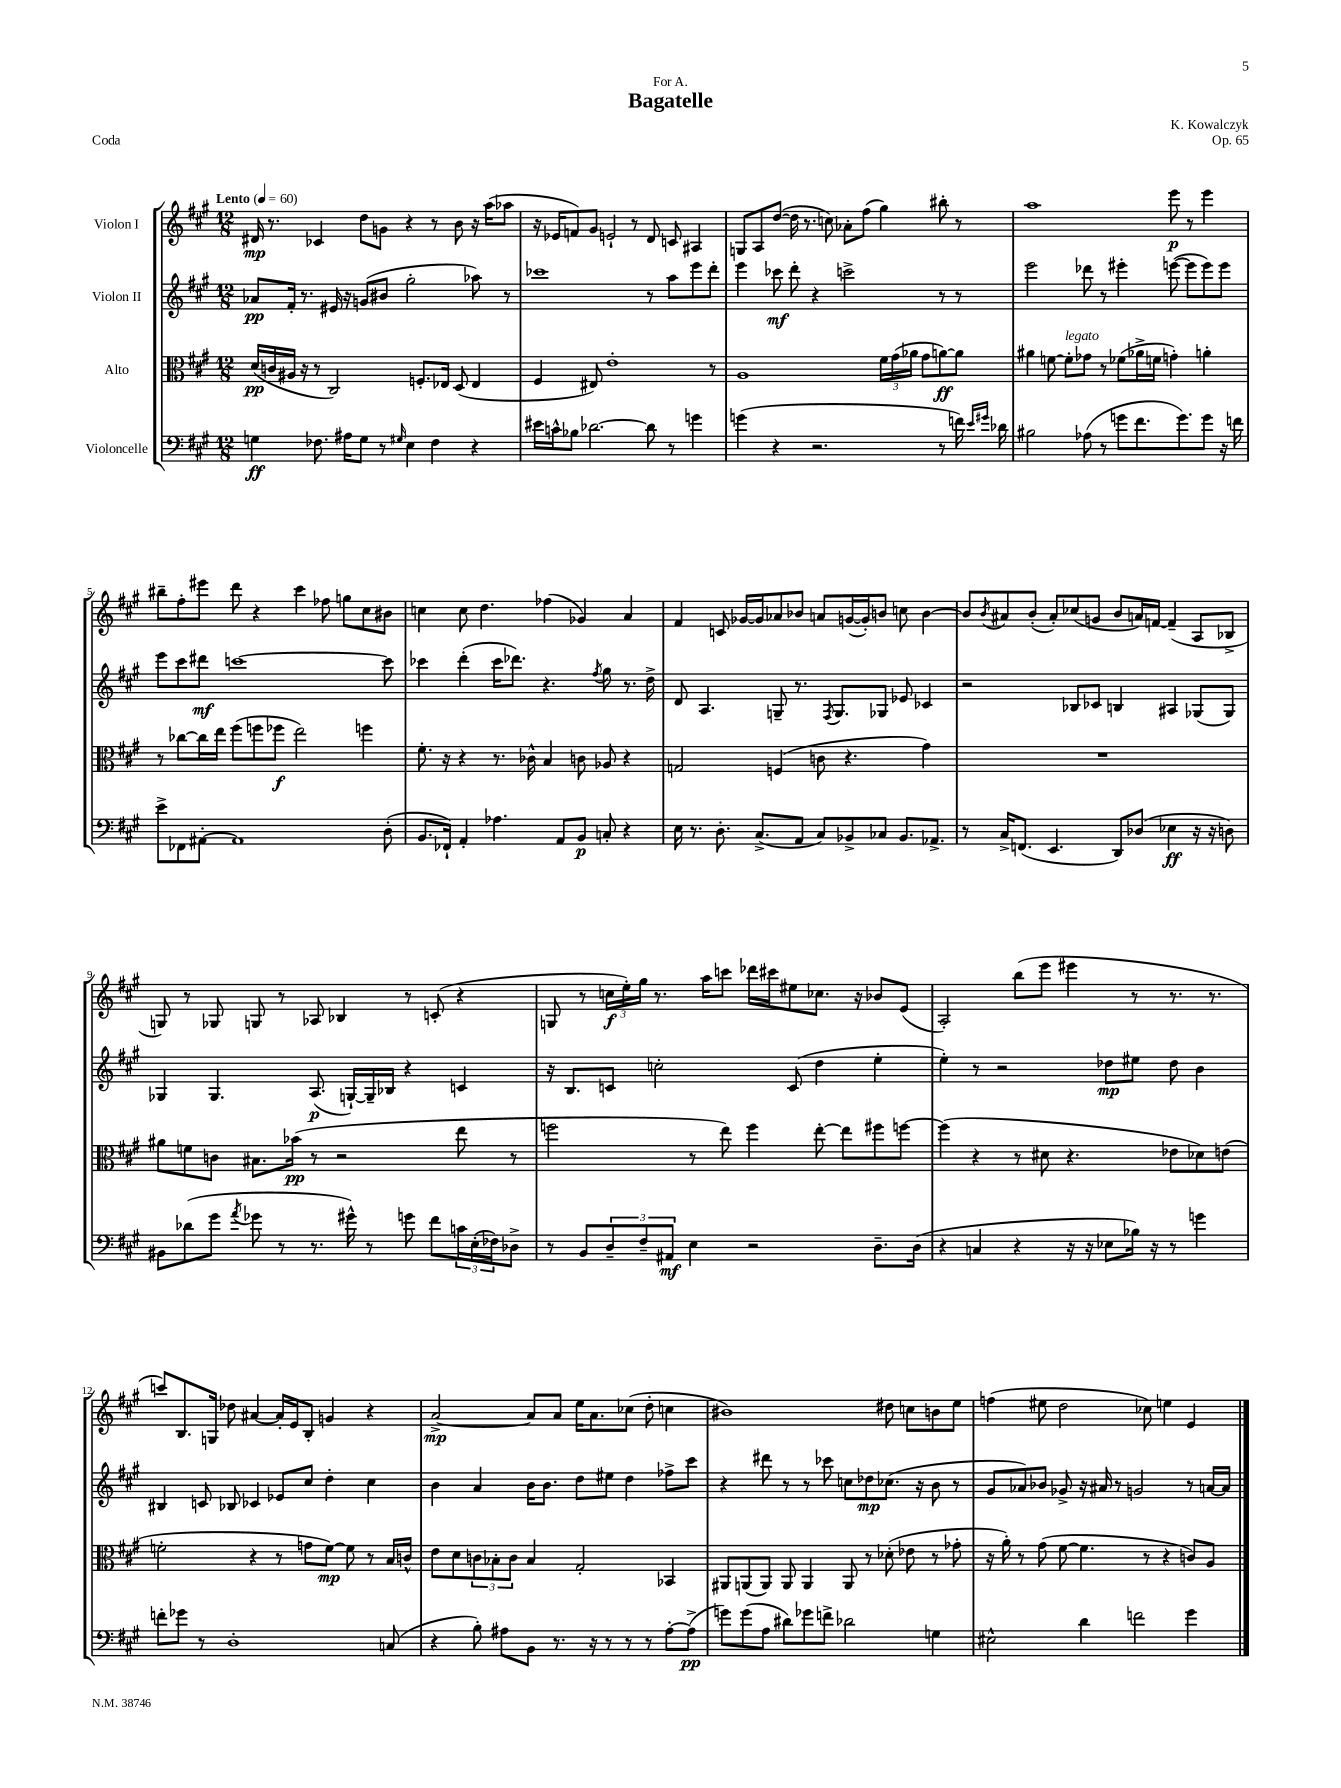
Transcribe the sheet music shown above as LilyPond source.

\header { title = "Bagatelle" composer = "K. Kowalczyk" dedication = "For A." opus = "Op. 65" piece = "Coda" }
<<
\new StaffGroup <<
\new Staff = "s0" \with { instrumentName = "Violon I" } {
    \clef treble \key a \major \numericTimeSignature \time 12/8 \tempo "Lento" 4 = 60
    dis'16\mp r8. ces'4 d''8 g'8 r4 r8 b'8 r16 a''16( aes''8 |
    r16 ees'16 f'8) gis'8 e'2-! r8 d'8 c'8 ais4 |
    g8 a8 d''8~( d''16 r8. c''8) aes'8-. fis''8( gis''4) bis''8-. r8 |
    a''1 e'''8\p r8 e'''4 |
    bis''8-- fis''8-. eis'''8 d'''8 r4 cis'''4 fes''8 g''8 cis''8 bis'8 |
    c''4 c''8 d''4. fes''4( ges'4) a'4 |
    fis'4 c'8 ges'16~ ges'16 aes'8 bes'8 a'8 g'16~( g'16-.) b'8 c''8 b'4~ |
    b'8 \acciaccatura { b'8 } ais'8 b'8-.( ais'8-.) ces''8( g'8 b'8 a'16) f'16~ f'4--( a8 bes8-> |
    g8) r8 ges8 g8 r8 aes8 bes4 r8 c'8-.( r4 |
    g8 r8 \tuplet 3/2 { c''16\f e''16-.) gis''16 } r8. a''16 c'''8 des'''16 cis'''16 eis''8 ces''8. r16 bes'8 e'8( |
    a2-.) b''8( e'''8 eis'''4 r8 r8. r8. |
    c'''8) b8. g16 des''8 ais'4~ ais'16-. e'16 b8-. g'4 r4 |
    a'2~->\mp a'8 a'8 e''16 a'8. ces''8( d''8-. c''4 |
    bis'1) dis''8 c''8 b'8 e''8 |
    f''4( eis''8 d''2 ces''8) e''4 e'4 \bar "|." |
}
\new Staff = "s1" \with { instrumentName = "Violon II" } {
    \clef treble \key a \major \numericTimeSignature \time 12/8
    aes'8\pp fis'16-. r8. eis'16 r16 g'8( bis'8 gis''2-. aes''8) r8 |
    ces'''1 r8 a''8 e'''8 d'''8-. |
    e'''4 ces'''8\mf d'''8-. r4 c'''2-> r8 r8 |
    e'''2 des'''8 r8 eis'''4-. e'''8~( e'''8 e'''8) e'''8 |
    e'''8 cis'''8 dis'''8\mf c'''1~ c'''8 |
    ces'''4 d'''4-.( ces'''16 des'''8.) r4. \acciaccatura { fis''8 } gis''8 r8. d''16-> |
    d'8 a4. g8-- r8. \acciaccatura { fis8 } g8. ges8 ees'8 ces'4 |
    r2 bes8 ces'8 b4 ais4 ges8( ges8) |
    ges4 ges4. a8.\p( g16~-!) g16-- bes16 r4 c'4 |
    r16 b8. c'8 c''2-. c'8( d''4 e''4-. |
    e''4-.) r8 r2 des''8\mp eis''8 des''8 b'4 |
    bis4 c'8 bes8 ces'4 ees'8 cis''8 d''4-. cis''4 |
    b'4 a'4 b'16 b'8. d''8 eis''8 d''4 fes''8-> cis'''8 |
    r4 dis'''8 r8 r8 ces'''8 c''8 des''8\mp ces''8.( r16 b'8 r8 |
    gis'8 aes'8) bes'8 ges'8-> r16 ais'16 r8 g'2 r8 a'16~ a'16 \bar "|." |
}
\new Staff = "s2" \with { instrumentName = "Alto" } {
    \clef alto \key a \major \numericTimeSignature \time 12/8
    d'16\pp( c'16 ais16 r16 r8 cis2) f8.-. ees16 d8( ees4 |
    fis4 eis8) e'1-. r8 |
    a1 \tuplet 3/2 { fis'16 gis'16( aes'16 } gis'8 a'8~\ff) a'8 |
    ais'4 f'8~ f'8-.^\markup { \italic "legato" } ges'8 r8 fes'8( aes'16-> f'16 g'4-.) a'4-. |
    r8 ces''8~ ces''16 e''16 fis''8( f''8 fes''8\f e''2) f''4 |
    fis'8.-. r16 r4 r8. ces'16-^ b4 c'8 aes8 r4 |
    g2 f4( c'8 r4. gis'4) |
    R1. |
    ais'8 f'8 c'8 bis8. bes'16\pp( r8 r2 e''8 r8 |
    f''2 r8 e''8) f''4 e''8~-. e''8 fis''8 f''8~ |
    f''4( r4 r8 dis'8 r4. ees'8 des'8) e'8( |
    f'2-. r4 r8 g'8 f'8~\mp) f'8 r8 b16 c'16-^ |
    e'8 d'8 \tuplet 3/2 { c'8 bes8-. c'8 } bes4 gis2-. bes,4 |
    ais,8 a,8( a,8) a,8 a,4 a,8 r8 des'8-.( ees'8 r8 ges'8-. |
    r16 a'16-.) r8 gis'8( fis'8~ fis'4. r8 r4 c'8) a8 \bar "|." |
}
\new Staff = "s3" \with { instrumentName = "Violoncelle" } {
    \clef bass \key a \major \numericTimeSignature \time 12/8
    g4\ff fes8. ais16 g8 r8 \grace { gis16 } e4 fes4 r4 |
    eis'16 c'16-^ bes8 des'2.~ des'8 r8 g'4 |
    g'4( r4 r2. r8 f'16) \grace { e'16 gis'16 } des'16 |
    bis2 aes8( r8 g'8 fis'8. g'8.) g'8 r16 f'16 |
    e'8-> fes,8 ais,8~-. ais,1 d8-.( |
    b,8. fes,16-!) a,4-. aes4. a,8 b,8\p c8-. r4 |
    e16 r8. d8.-. cis8.->( a,8 cis8) bes,8-> ces8 bes,8. aes,8.-> |
    r8 cis16-> f,8.( e,4. d,8) des8( ees4\ff r16 r16 d8) |
    bis,8 des'8( gis'8 \acciaccatura { a'8 } ges'8 r8 r8. gis'16-^) r8 g'8 fis'8 \tuplet 3/2 { c'16 e16-.( fes16) } des8-> |
    r8 b,8 \tuplet 3/2 { d8-- fis8-- ais,8\mf } e4 r2 d8.-- d16( |
    r4 c4 r4 r16 r16 ees8 bes16) r16 r8 g'4 |
    f'8-. ges'8 r8 d1-. c8( |
    r4 b8-.) ais8 b,8 r8. r16 r8 r8 r8 ais8~-. ais8->\pp( |
    g'8) g'8( a8 dis'8) ges'8 f'8-> des'2 g4 |
    eis2-^ d'4 f'2 gis'4 \bar "|." |
}
>>
>>
